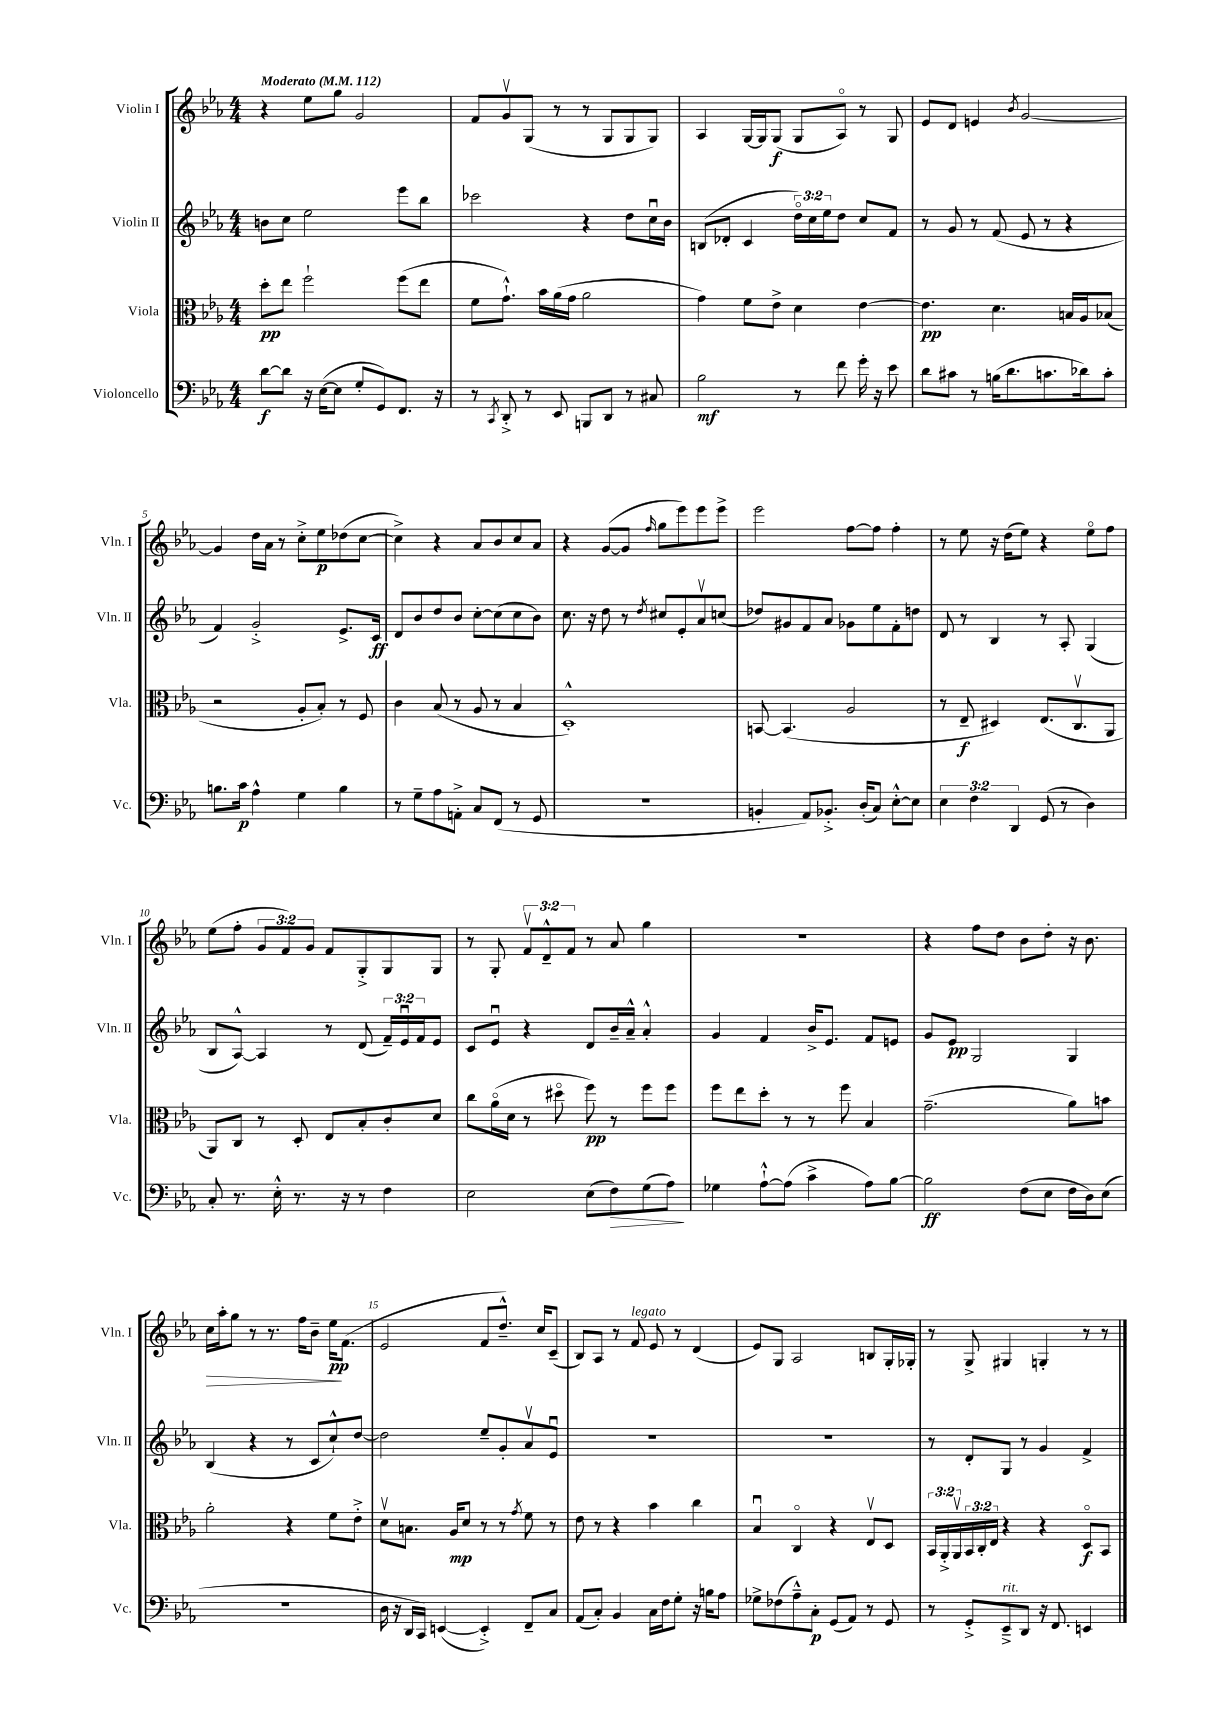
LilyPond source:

<<
\new StaffGroup <<
\new Staff = "s0" \with { instrumentName = "Violin I" shortInstrumentName = "Vln. I" } {
    \clef treble \key ees \major \numericTimeSignature \time 4/4 \override Staff.TupletNumber.text = #tuplet-number::calc-fraction-text \tempo "Moderato" 4 = 112
    r4 ees''8 g''8 g'2 |
    f'8 g'8\upbow g8( r8 r8 g8 g8 g8) |
    aes4 g16~ g16 g8\f( g8 aes8\flageolet) r8 g8 |
    ees'8 d'8 e'4 \acciaccatura { bes'8 } g'2~ |
    g'4 d''16 aes'16 r8 c''8-.-> ees''8\p des''8( c''8~ |
    c''4->) r4 aes'8 bes'8 c''8 aes'8 |
    r4 g'8~( g'8 \grace { f''16 } g''8 ees'''8) ees'''8 ees'''8-> |
    ees'''2 f''8~ f''8 f''4-. |
    r8 ees''8 r16 d''16( ees''8) r4 ees''8\flageolet f''8 |
    ees''8( f''8-. \tuplet 3/2 { g'8 f'8) g'8 } f'8 g8-.-> g8 g8 |
    r8 g8-. \tuplet 3/2 { f'8\upbow d'8---^ f'8 } r8 aes'8 g''4 |
    R1 |
    r4 f''8 d''8 bes'8 d''8-. r16 bes'8. |
    c''16\> aes''16-. g''8 r8 r8. f''16 bes'8-- ees''16\pp\! f'8.( |
    ees'2 f'8 d''8.---^) c''16 c'8--( |
    bes8) aes8 r8 f'8^\markup { \italic "legato" } ees'8 r8 d'4( |
    ees'8) g8 aes2 b8 g16-. ges16-. |
    r8 g8-> gis4 g4-. r8 r8 \bar "|." |
}
\new Staff = "s1" \with { instrumentName = "Violin II" shortInstrumentName = "Vln. II" } {
    \clef treble \key ees \major \numericTimeSignature \time 4/4 \override Staff.TupletNumber.text = #tuplet-number::calc-fraction-text
    b'8 c''8 ees''2 ees'''8 bes''8 |
    ces'''2 r4 d''8 c''16\downbow bes'16 |
    b8( des'8-. c'4 \tuplet 3/2 { d''16\flageolet) c''16 ees''16 } d''8 c''8 f'8 |
    r8 g'8 r8 f'8( ees'8 r8 r4 |
    f'4) g'2-.-> ees'8.-> c'16\ff |
    d'8 bes'8 d''8 bes'8 c''8~-. c''8( c''8 bes'8) |
    c''8. r16 d''8 r8 \acciaccatura { d''8 } cis''8 ees'8-. aes'8\upbow c''8( |
    des''8) gis'8 f'8 aes'8 ges'8 ees''8 f'8-. d''8 |
    d'8 r8 bes4 r8 aes8-. g4( |
    bes8 aes8~-^) aes4 r8 d'8( \tuplet 3/2 { f'16--) ees'16\downbow f'16 } ees'8 |
    c'8 ees'8\downbow r4 d'8 bes'16-- aes'16---^ aes'4-.-^ |
    g'4 f'4 bes'16-> ees'8. f'8 e'8 |
    g'8 ees'8\pp g2 g4 |
    bes4( r4 r8 c'8 c''8-!-^) d''8~ |
    d''2 ees''8-- g'8-. aes'8\upbow ees'8\downbow |
    R1 |
    R1 |
    r8 d'8-. g8 r8 g'4 f'4-> \bar "|." |
}
\new Staff = "s2" \with { instrumentName = "Viola" shortInstrumentName = "Vla." } {
    \clef alto \key ees \major \numericTimeSignature \time 4/4 \override Staff.TupletNumber.text = #tuplet-number::calc-fraction-text
    d''8-.\pp ees''8 f''2-! f''8( ees''8 |
    f'8 g'8.-!-^) bes'16 aes'16( g'16 aes'2 |
    g'4) f'8 ees'8-> d'4 ees'4~ |
    ees'4.\pp d'4. b16 aes16 bes8( |
    r2 aes8-. bes8-.) r8 f8 |
    c'4 bes8( r8 aes8 r8 bes4 |
    d1-.-^) |
    b,8~ b,4.( aes2 |
    r8 ees8--\f dis4) ees8.( c8.\upbow aes,8 |
    aes,8) c8 r8 d8-. ees8 bes8-. c'8-. d'8 |
    c''8 aes'16\flageolet( d'16 r8 dis''8\flageolet f''8\pp) r8 f''8 f''8 |
    f''8 ees''8 d''8-. r8 r8 f''8 bes4 |
    g'2.--( aes'8) b'8 |
    aes'2-. r4 f'8 ees'8-.-> |
    d'8\upbow b8. aes16\mp d'8 r8 r8 \acciaccatura { g'8 } f'8 r8 |
    ees'8 r8 r4 bes'4 c''4 |
    bes4\downbow c4\flageolet r4 ees8\upbow d8 |
    \tuplet 3/2 { bes,16 aes,16-.-> aes,16\upbow } \tuplet 3/2 { bes,16 c16-. ees16 } r4 r4 d8\flageolet\f bes,8 \bar "|." |
}
\new Staff = "s3" \with { instrumentName = "Violoncello" shortInstrumentName = "Vc." } {
    \clef bass \key ees \major \numericTimeSignature \time 4/4 \override Staff.TupletNumber.text = #tuplet-number::calc-fraction-text
    d'8~\f d'8 r16 ees16~( ees8 g8-. g,8) f,8. r16 |
    r8 \acciaccatura { c,8 } d,8-.-> r8 ees,8 b,,8 d,8 r8 cis8 |
    bes2\mf r8 f'8 g'16-. r16 ees'8 |
    d'8 cis'8 r8 b16( d'8. c'8. des'16) c'8-. |
    b8. c'16\p aes4-^ g4 b4 |
    r8 g8-- aes8 a,8-.-> c8 f,8( r8 g,8 |
    r1 |
    b,4-. aes,8) bes,8.-.-> d16-.( c8) ees8~-.-^ ees8 |
    \tuplet 3/2 { ees4 f4 d,4 } g,8( r8 d4) |
    c8-. r8. ees16-.-^ r8. r16 r8 f4 |
    ees2 ees8( f8\>) g8( aes8\!) |
    ges4 aes8~-!-^ aes8( c'4-> aes8) bes8~ |
    bes2\ff f8( ees8 f16 d16) ees8( |
    R1 |
    d16 r16 d,16 c,16) e,4~( e,4-.->) f,8-- c8 |
    aes,8( c8-.) bes,4 c16 f16 g8-. r16 b16 aes8 |
    ges8-> fes8( aes8---^) c8-.\p g,8( aes,8) r8 g,8 |
    r8 g,8-.-> ees,8--->^\markup { \italic "rit." } d,8 r16 f,8. e,4 \bar "|." |
}
>>
>>
\layout { \context { \Score \override BarNumber.break-visibility = ##(#f #t #t) barNumberVisibility = #(every-nth-bar-number-visible 5) } }
